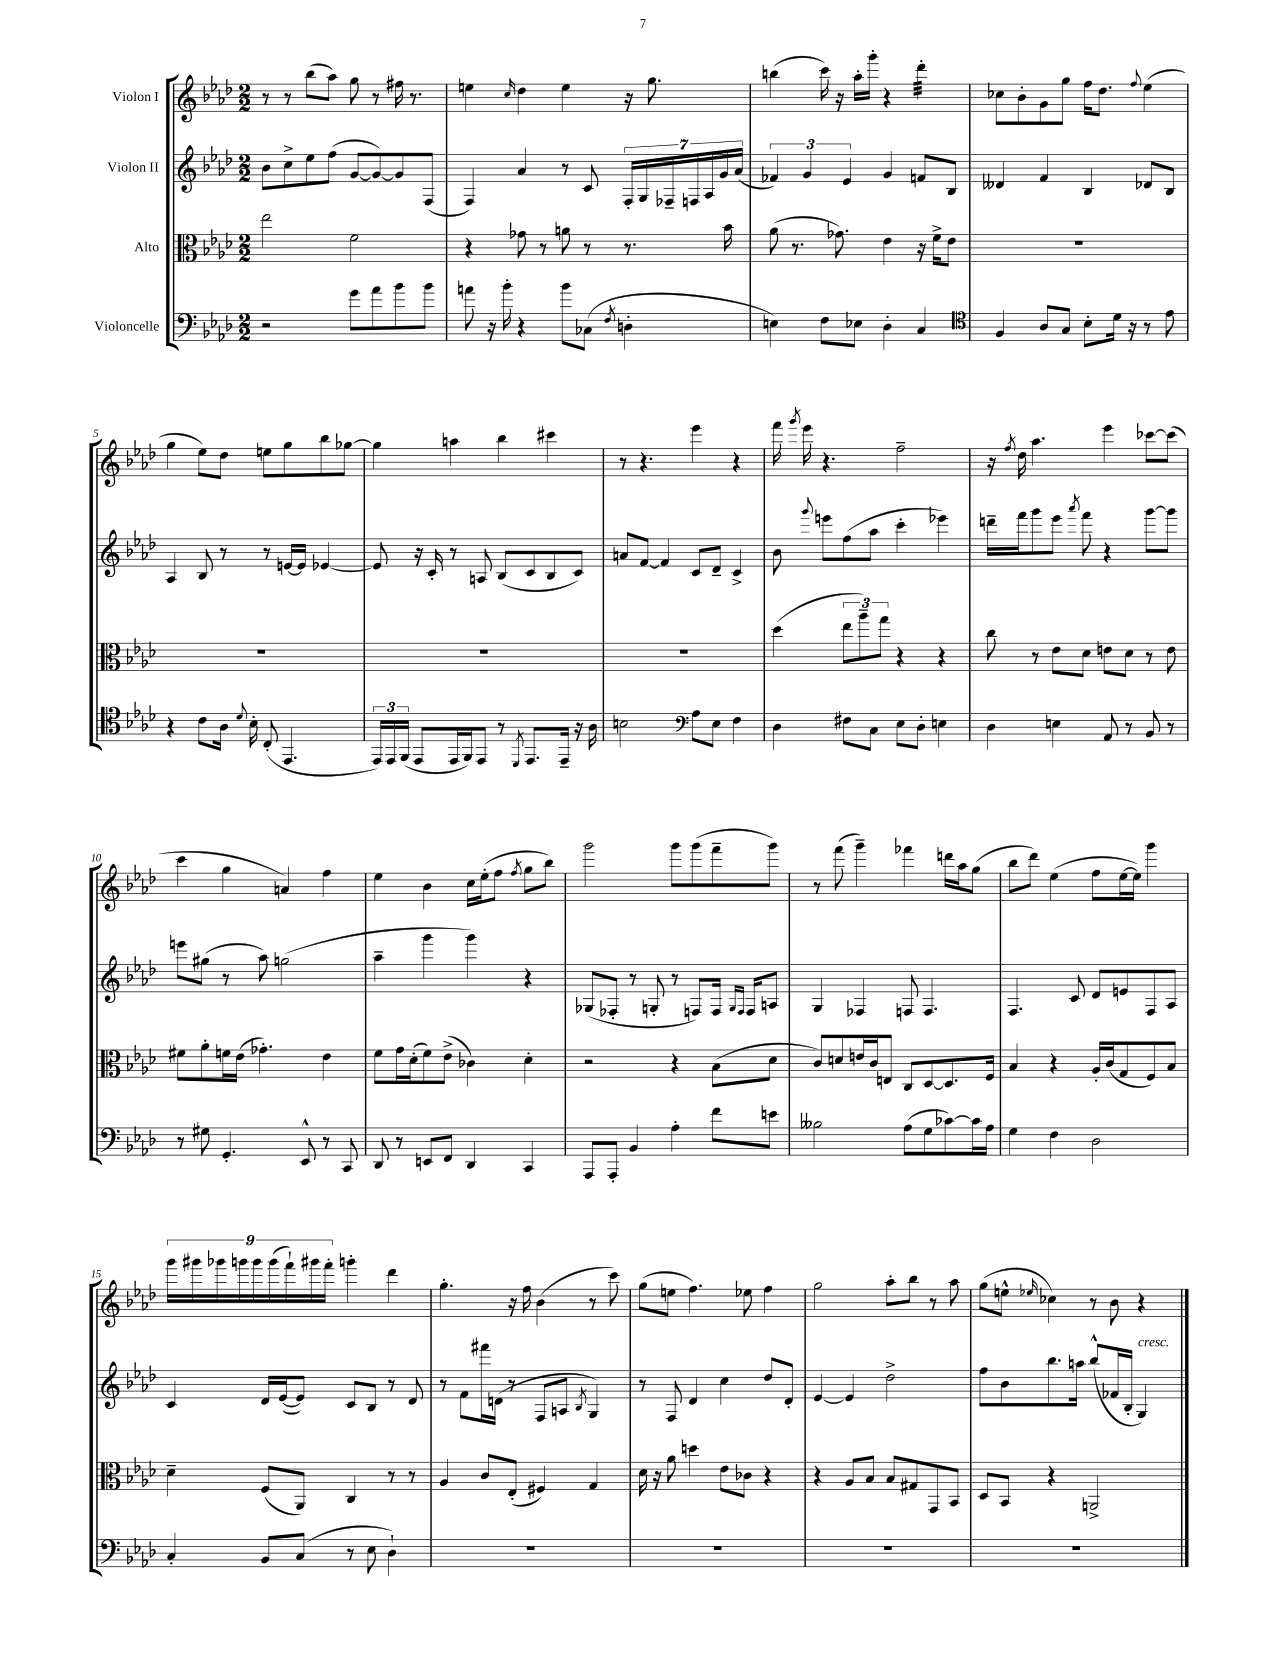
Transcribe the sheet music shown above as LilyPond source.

<<
\new StaffGroup <<
\new Staff = "s0" \with { instrumentName = "Violon I" } {
    \clef treble \key aes \major \numericTimeSignature \time 2/2
    \autoBeamOff r8 r8 bes''8[( aes''8]) g''8 r8 fis''16 r8. |
    e''4 \grace { c''16 } des''4 e''4 r16 g''8. |
    b''4( c'''16) r16 aes''16[-. g'''16]-. r4 des'''4:32-. |
    ces''8[ bes'8-. g'8 g''8] f''16[ des''8.] \appoggiatura { f''8 } ees''4( |
    g''4 ees''8[) des''8] e''8[ g''8 bes''8 ges''8]~ |
    ges''4 a''4 bes''4 cis'''4 |
    r8 r4. ees'''4 r4 |
    f'''16 \acciaccatura { g'''8 } ees'''16 r4. f''2-- |
    r16 \acciaccatura { f''8 } des''16 aes''4. ees'''4 ces'''8[~ ces'''8]( |
    c'''4 g''4 a'4) f''4 |
    ees''4 bes'4 c''16[ ees''16-.( f''8] \acciaccatura { f''8 } g''8[ bes''8]) |
    g'''2 g'''8[ g'''8( f'''8-- g'''8]) |
    r8 f'''8( g'''4--) fes'''4 d'''16[ aes''16 g''8]( |
    bes''8[ des'''8]) ees''4( f''8[ ees''16~ ees''16]) g'''4 |
    \tuplet 9/8 { g'''16[ gis'''16 ges'''16 g'''16 g'''16 g'''16( f'''16-!) gis'''16 f'''16]-. } g'''4-. des'''4 |
    g''4.-. r16 f''16 bes'4( r8 c'''8) |
    g''8[( e''8] f''4.) ees''8 f''4 |
    g''2 aes''8[-. bes''8] r8 aes''8 |
    g''8[( e''8]-^ \grace { ees''16 } ces''4) r8 bes'8 r4 \bar "|." |
}
\new Staff = "s1" \with { instrumentName = "Violon II" } {
    \clef treble \key aes \major \numericTimeSignature \time 2/2
    \autoBeamOff bes'8[ c''8-> ees''8 f''8]( g'8[~ g'8~) g'8 f8]( |
    f4) aes'4 r8 c'8 \tuplet 7/4 { f16[-. g16 fes16-- f16 aes16 g'16 aes'16]( } |
    \tuplet 3/2 { fes'4) g'4 ees'4 } g'4 f'8[ bes8] |
    deses'4 f'4 bes4 des'8[ bes8] |
    aes4 bes8 r8 r8 e'16[~ e'16] ees'4~ |
    ees'8 r16 c'16-. r8 a8 bes8[( c'8 bes8 c'8]) |
    a'8[ f'8]~ f'4 c'8[ des'8]-- c'4-> |
    bes'8 \appoggiatura { g'''8 } e'''8[ f''8( aes''8] c'''4-. ees'''4) |
    d'''16[-- f'''16 g'''8 ees'''8] \acciaccatura { aes'''8 } f'''8 r4 g'''8[~ g'''8] |
    e'''8[ gis''8]( r8 aes''8) g''2( |
    aes''4-- g'''4 g'''4) r4 |
    ges8[( fes8]-. r8 g8-. r8 f8[) f16] \grace { g16[ f16] } f16[ a8] |
    g4 fes4 f8 f4. |
    f4. c'8 des'8[ e'8 f8 aes8] |
    c'4 des'16[ ees'16~( ees'8]) c'8[ bes8] r8 des'8 |
    r8 f'8[ fis'''16 d'16]( r8 f8[ a8] \acciaccatura { bes8 } g4) |
    r8 f8 des'4 c''4 des''8[ des'8]-. |
    ees'4~ ees'4 des''2-> |
    f''8[ bes'8 bes''8. a''16] bes''8[-^( fes'16 bes16]-. g4^\markup { \italic "cresc." }) \bar "|." |
}
\new Staff = "s2" \with { instrumentName = "Alto" } {
    \clef alto \key aes \major \numericTimeSignature \time 2/2
    \autoBeamOff ees''2 f'2 |
    r4 ges'8 r8 a'8 r8 r8. bes'16 |
    aes'8( r8. ges'8.) ees'4 r16 f'16[-> ees'8] |
    R1 |
    R1 |
    R1 |
    R1 |
    des''4( \tuplet 3/2 { ees''8[ aes''8--) g''8] } r4 r4 |
    c''8 r8 ees'8[ des'8] e'8[ des'8] r8 e'8 |
    fis'8[ aes'8-. f'16 ees'16]( ges'4.-.) ees'4 |
    f'8[ g'16 des'16-.( f'8) ees'8]->( ces'4) des'4-. |
    r2 r4 bes8[( des'8] |
    c'8[) d'8 e'16 c'16 e8] c8[ des8~ des8. f16] |
    bes4 r4 aes16[-. c'16( g8 f8) bes8] |
    des'4-- f8[( aes,8]) c4 r8 r8 |
    aes4 c'8[ ees8]-.( fis4) g4 |
    des'16 r16 aes'8 d''4 ees'8[ ces'8] r4 |
    r4 aes8[ bes8] bes8[ gis8 g,8 bes,8] |
    des8[ bes,8] r4 a,2-> \bar "|." |
}
\new Staff = "s3" \with { instrumentName = "Violoncelle" } {
    \clef bass \key aes \major \numericTimeSignature \time 2/2
    \autoBeamOff r2 g'8[ aes'8 bes'8 bes'8] |
    a'8 r16 bes'16-. r4 bes'8[ ces8]( \acciaccatura { f8 } d4-. |
    e4) f8[ ees8] des4-. c4 |
    \clef tenor f4 aes8[ g8] bes8[-. des'16] r16 r8 ees'8 |
    r4 c'8[ aes16] \appoggiatura { des'8 } bes16-. c8-.( ees,4. |
    \tuplet 3/2 { ees,16[) ees,16 f,16]( } ees,8[ ees,16 f,16) ees,8] r8 \acciaccatura { des,8 } ees,8.[ ees,16]-- r16 aes16 |
    b2 \clef bass aes8[ ees8] f4 |
    des4 fis8[ c8] ees8[ des8]-. e4 |
    des4 e4 aes,8 r8 bes,8 r8 |
    r8 gis8 g,4.-. ees,8-^ r8 c,8 |
    des,8 r8 e,8[ f,8] des,4 c,4 |
    aes,,8[ aes,,8]-. bes,4 aes4-. f'8[ e'8] |
    beses2 aes8[( g8 ces'8~) ces'16 aes16] |
    g4 f4 des2 |
    c4-. bes,8[ c8]( r8 ees8 des4-!) |
    R1 |
    R1 |
    R1 |
    R1 \bar "|." |
}
>>
>>
